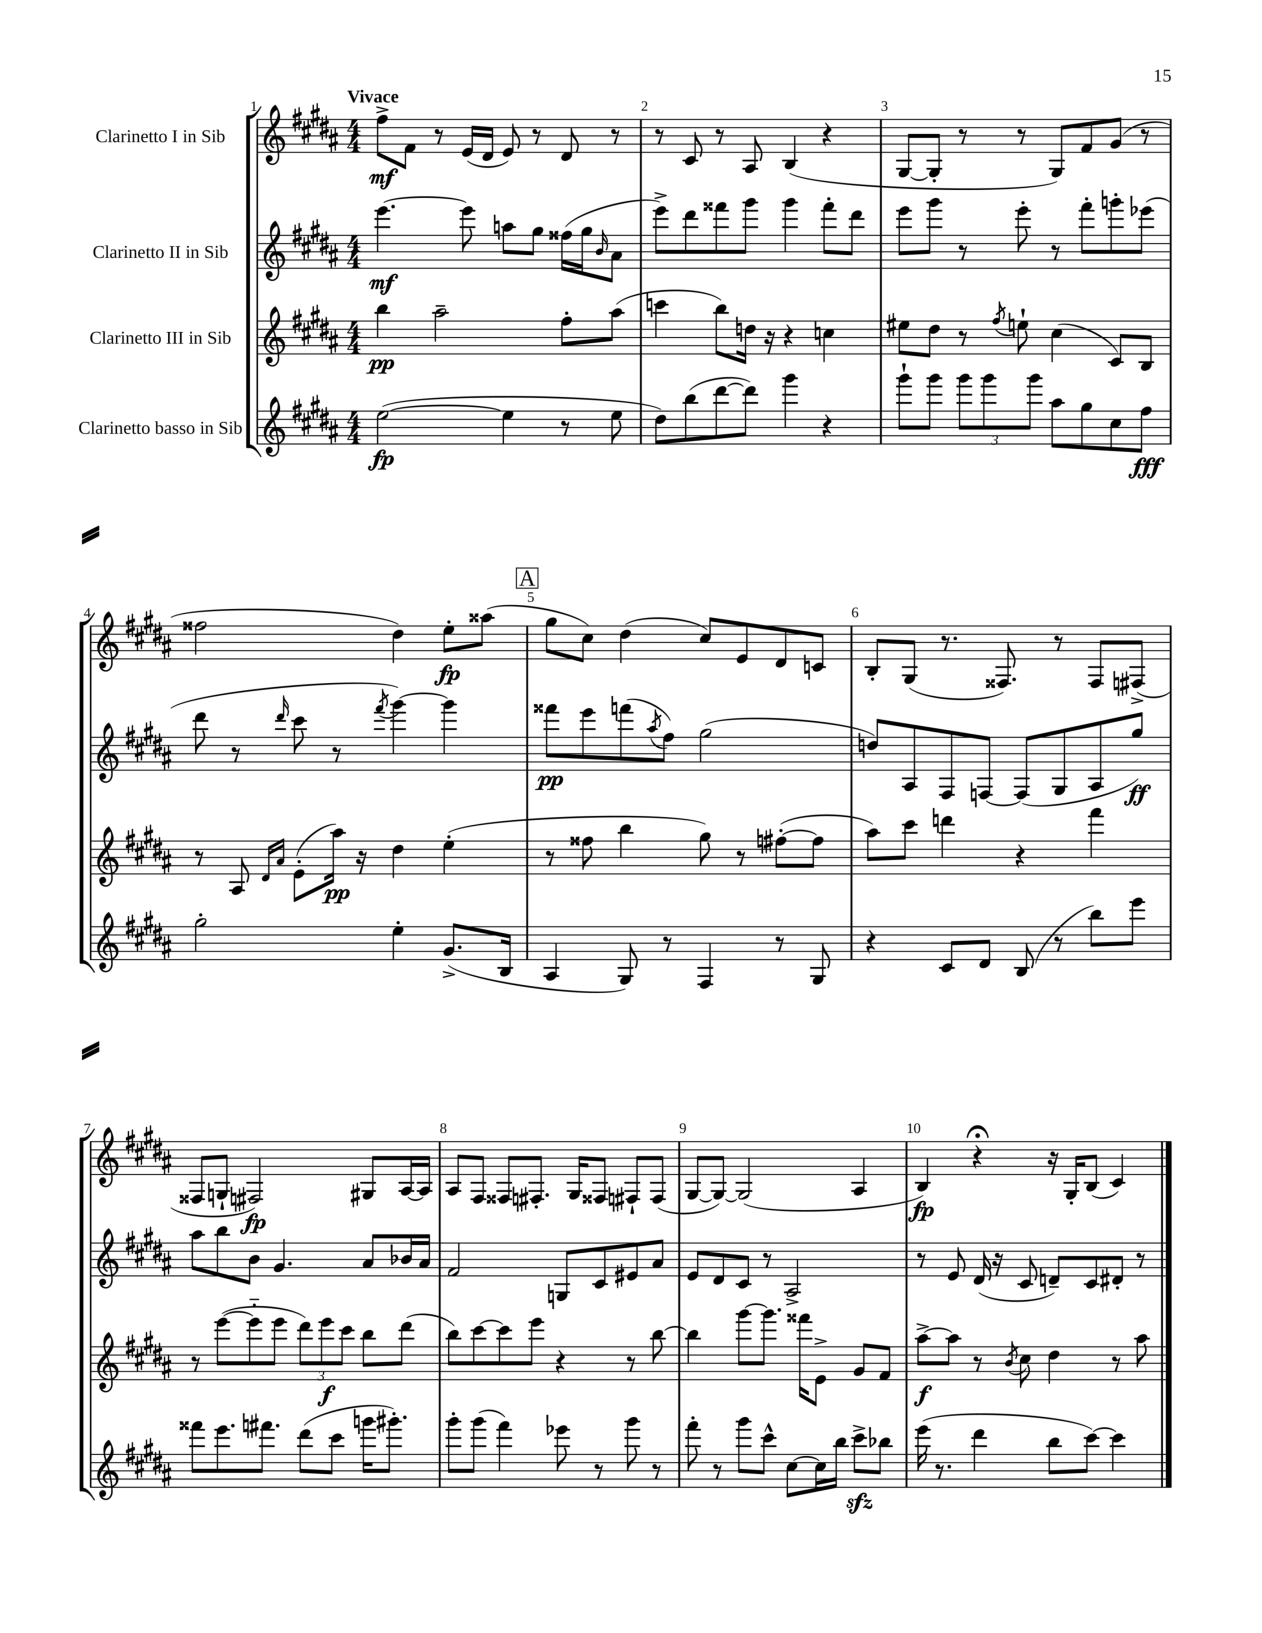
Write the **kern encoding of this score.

**kern	**kern	**kern	**kern
*staff4	*staff3	*staff2	*staff1
*clefG2	*clefG2	*clefG2	*clefG2
*k[f#c#g#d#a#]	*k[f#c#g#d#a#]	*k[f#c#g#d#a#]	*k[f#c#g#d#a#]
*M4/4	*M4/4	*M4/4	*M4/4
([2ee\	4bb\	[4.eee\	8ff#^\L
.	.	.	8f#\J
.	2aa#~\	.	8r
.	.	8eee\]	(16e/LL
.	.	.	16d#/JJ
4ee\]	.	8aa\L	8e/)
.	.	8gg#\J	8r
8r	8ff#'\L	(16ff##\LL	8d#/
.	.	16gg#\J	.
.	.	16qqb/	.
8ee\	(8aa#\J	8a#\J	8r
=	=	=	=
8dd#\L)	4ccc\	8eee^\L)	8r
(8bb\	.	8ddd#\	8c#/
[8ddd#\	8bb\L)	8fff##\	8r
8ddd#\]J)	16dd\Jk	8ggg#\J	8A#/
.	16r	.	.
4ggg#\	4r	4ggg#\	(4B/
4r	4cc\	8fff##'\L	4r
.	.	8ddd#\J	.
=	=	=	=
8ggg#`\L	8ee#\L	8eee\L	[8G#/L
8ggg#\J	8dd#\J	8ggg#\J	8G#'/]J
12ggg#\L	8r	8r	8r
12ggg#\	.	.	.
.	8qff#/	.	.
.	8ee`\	8eee'\	8r
12ggg#\J	.	.	.
8aa#\L	(4cc#\	8r	8G#/L)
8gg#\	.	8fff#'\L	8f#/
8cc#\	8c#/L)	8ggg'\	(8g#/J
8ff#\J	8B/J	(8eee-\J	8r
=	=	=	=
2gg#'\	8r	8ddd#\	2ff##\
.	8A#/	8r	.
.	16qqd#/LL	.	.
.	16qqa#/JJ	16qqddd#/	.
.	(8e'\L	8ccc#\	.
.	16aa#\Jk)	8r	.
.	16r	.	.
.	.	8qfff#/	.
4ee'\	4dd#\	[4ggg#\)	4dd#\)
(8.g#^/L	(4ee'\	4ggg#\]	8ee'\L
.	.	.	(8aa##\J
16B/Jk	.	.	.
=	=	=	=
4A#/	8r	8fff##\L	8gg#\L
.	8ff##\	8eee\	8cc#\J)
8G#/)	4bb\	(8fff\	(4dd#\
.	.	8qaa#/	.
8r	.	8ff#\J)	.
4F#/	8gg#\)	(2gg#\	8cc#/L)
.	8r	.	8e/
8r	([8ff#'\L	.	8d#/
8G#/	8ff#\]J	.	8c/J
=	=	=	=
4r	8aa#\L)	8dd/L)	8B'/L
.	8ccc#\J	8A#/	(8G#/J
8c#/L	4ddd\	8F#/	8.r
8d#/J	.	[8F/J	.
.	.	.	8.F##/)
(8B/	4r	(8F/]L	.
8r	.	8G#/	8r
8bb\L)	4fff#\	8A#/	8F##/L
8eee\J	.	8gg#/J)	(8F#^/J
=	=	=	=
8fff##\L	8r	8aa#\L	8F##/L
8.eee\	([8eee\L	8bb\	8G`/J
.	8eee'~\]	8b\J	2F#/)
8.fff#\J	.	.	.
.	8eee\J	4.g#/	.
(8ddd#\L	12ddd#\L)	.	.
.	12eee\	.	.
8ccc#\J	.	.	.
.	12ccc#\J	.	.
16ggg\LK	8bb\L	8a#/L	8G#/L
8.ggg#'\J)	.	.	.
.	(8ddd#\J	16b-/L	[16A#/L
.	.	16a#/JJ	16A#/]JJ
=	=	=	=
8ggg#'\L	8bb\L)	2f#/	8A#/L
(8ggg#\J	[8ccc#\	.	8F#/J
4fff#\)	8ccc#\]	.	8F##/L
.	8eee\J	.	8.F#'/J
8eee-\	4r	8G/L	.
.	.	.	16G#/LK
8r	.	8c#/	8F##/J
8ggg#\	8r	8e#/	8F#`/L
8r	[8bb\	8a#/J	(8F#/J
=	=	=	=
8fff#'\	4bb\]	8e/L	[8G#/L
8r	.	8d#/	8G#/_J)
8ggg#\L	[8ggg#\L	8c#/J	(2G#/]
8ccc#^^\J	8.ggg#\]J	8r	.
[8cc#\L	.	2A#^/	.
.	16fff##\LK	.	.
16cc#\]L	8e^\J	.	.
16bb\JJ	.	.	.
8ccc#^\L	8g#/L	.	4A#/
8bb-\J	8f#/J	.	.
=	=	=	=
(16eee\	[8aa#^\L	8r	4B/)
8.r	.	.	.
.	8aa#\]J	8e/	.
4ddd#\	8r	(16d#/	4r;
.	.	16r	.
.	8qb/	.	.
.	8cc#\	8c#/	.
8bb\L	4dd#\	8d~/L)	16r
.	.	.	16G#'/LK
[8ccc#\J)	.	8c#/	(8B/J
4ccc#\]	8r	8d#'/J	4c#/)
.	8aa#\	8r	.
==	==	==	==
*-	*-	*-	*-
